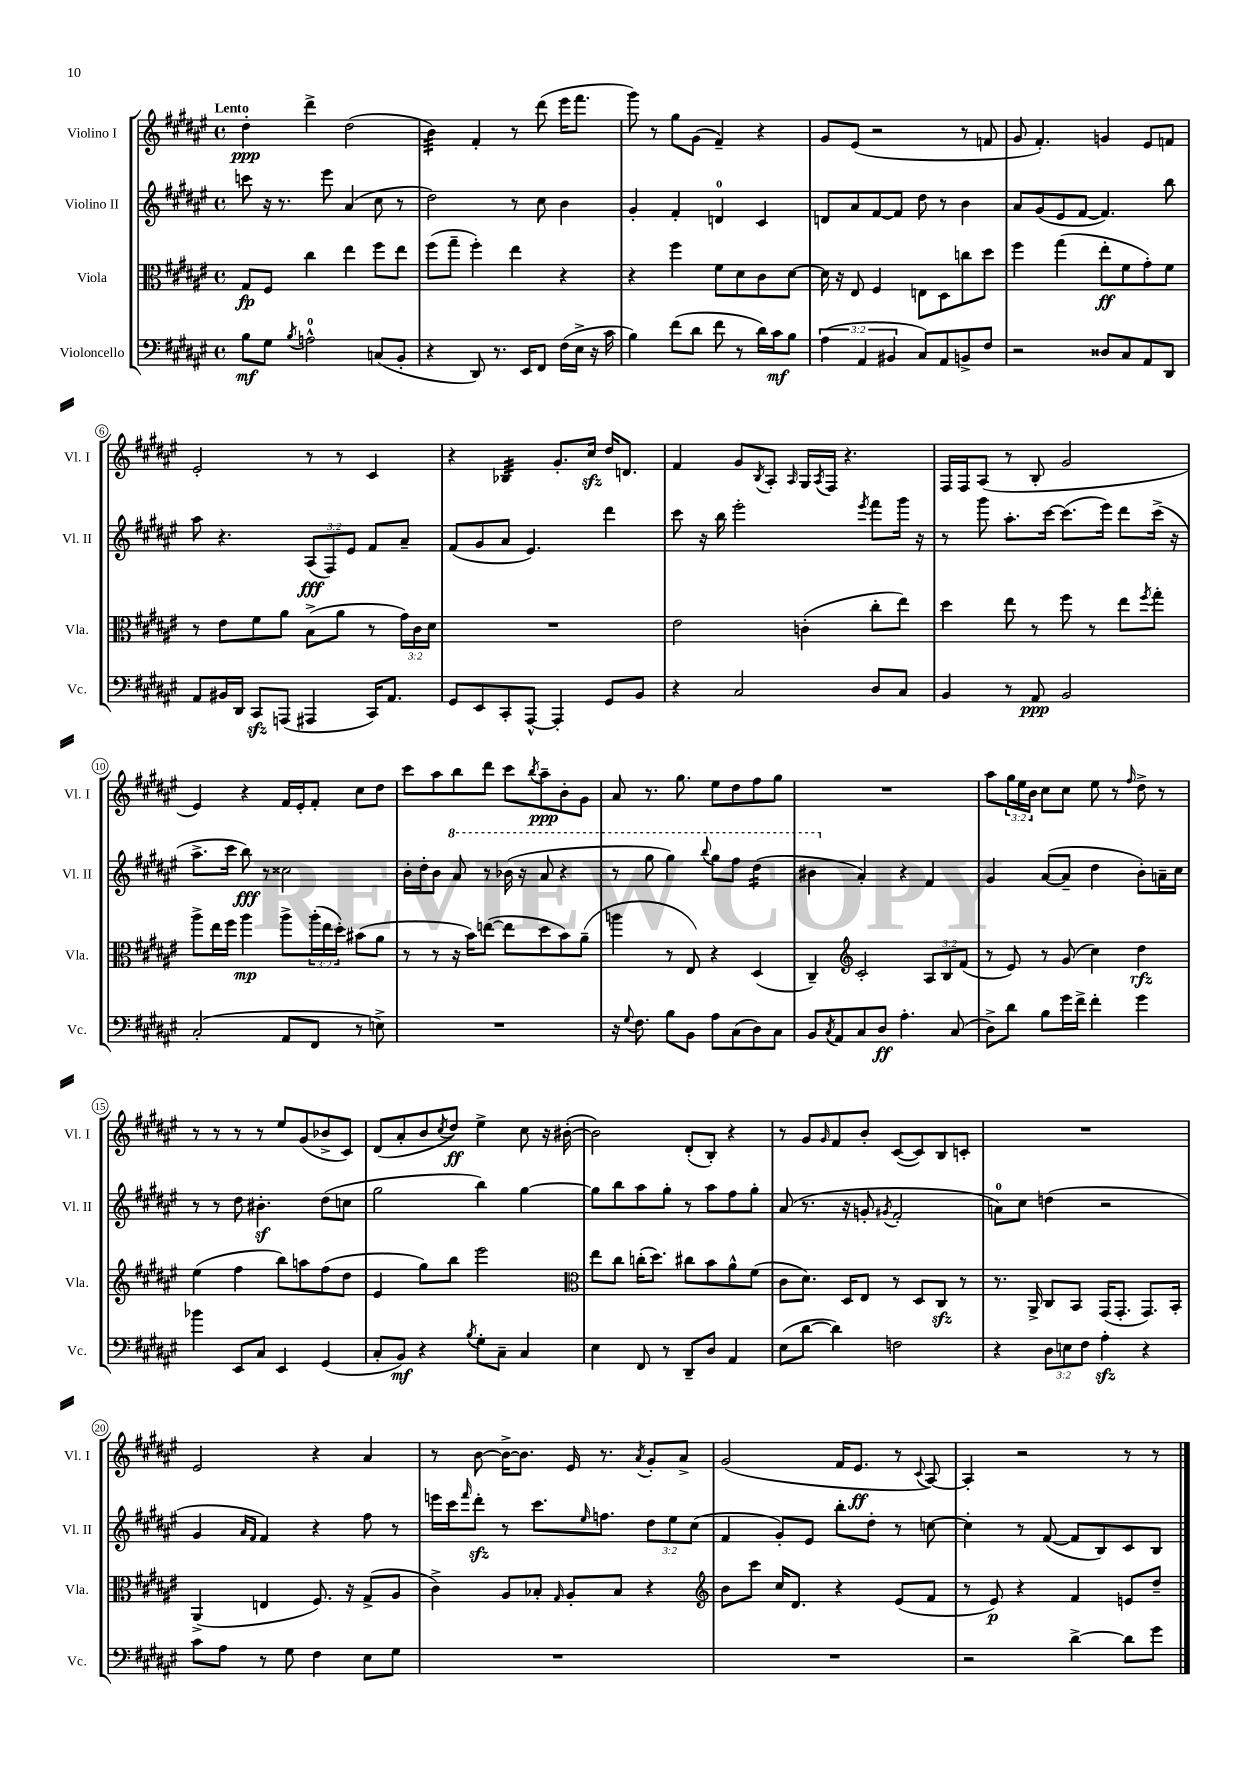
<<
\new StaffGroup <<
\new Staff = "s0" \with { instrumentName = "Violino I" shortInstrumentName = "Vl. I" } {
    \clef treble \key fis \major \defaultTimeSignature \time 4/4 \override Staff.TupletNumber.text = #tuplet-number::calc-fraction-text \tempo "Lento"
    dis''4-.\ppp dis'''4-> dis''2( |
    b'4:32) fis'4-. r8 dis'''8( eis'''16 fis'''8. |
    gis'''8) r8 gis''8 gis'8( fis'4--) r4 |
    gis'8 eis'8( r2 r8 f'8 |
    gis'8 fis'4.-.) g'4 eis'8 f'8 |
    eis'2-. r8 r8 cis'4 |
    r4 bes4:32 gis'8.-. cis''16\sfz dis''16 d'8. |
    fis'4 gis'8 \acciaccatura { b8 } ais8-. \grace { ais16 } gis16 \acciaccatura { ais8 } fis16 r4. |
    fis16 fis16 ais8( r8 b8-. gis'2 |
    eis'4) r4 fis'16 eis'16-. fis'8-. cis''8 dis''8 |
    cis'''8 ais''8 b''8 dis'''8 cis'''8 \acciaccatura { b''8 } ais''8--\ppp b'8-. gis'8 |
    ais'8 r8. gis''8. eis''8 dis''8 fis''8 gis''8 |
    R1 |
    ais''8 \tuplet 3/2 { gis''16 eis''16 b'16 } cis''8 cis''8 eis''8 r8 \grace { fis''16 } dis''8-> r8 |
    r8 r8 r8 r8 eis''8 gis'8( bes'8-> cis'8) |
    dis'8( ais'8-. b'8 \acciaccatura { cis''8 } dis''8\ff) eis''4-> cis''8 r16 bis'16~-.( |
    bis'2) dis'8-.( b8-.) r4 |
    r8 gis'8 \grace { gis'16 } fis'8 b'8-. cis'8~( cis'8) b8 c'8-. |
    R1 |
    eis'2 r4 ais'4 |
    r8 b'8~ b'16~-> b'8. eis'16 r8. \acciaccatura { ais'8 } gis'8-. ais'8-> |
    gis'2( fis'16 eis'8.\ff r8 \appoggiatura { cis'8 } ais8~) |
    ais4-. r2 r8 r8 \bar "|." |
}
\new Staff = "s1" \with { instrumentName = "Violino II" shortInstrumentName = "Vl. II" } {
    \clef treble \key fis \major \defaultTimeSignature \time 4/4 \override Staff.TupletNumber.text = #tuplet-number::calc-fraction-text
    c'''8 r16 r8. eis'''8 ais'4( cis''8 r8 |
    dis''2) r8 cis''8 b'4 |
    gis'4-. fis'4-. d'4-0 cis'4 |
    d'8 ais'8 fis'8~ fis'8 dis''8 r8 b'4 |
    ais'8 gis'8( eis'8 fis'8~ fis'4.) b''8 |
    ais''8 r4. \tuplet 3/2 { ais8\fff( fis8) eis'8 } fis'8 ais'8-- |
    fis'8( gis'8 ais'8 eis'4.) dis'''4 |
    cis'''8 r16 b''16 eis'''2-. \acciaccatura { eis'''8 } fis'''8 gis'''16 r16 |
    r8 gis'''8 ais''8.-. cis'''16~ cis'''8.( eis'''16) dis'''8 cis'''16->( r16 |
    ais''8.-> cis'''16 b''8\fff) r8 cisis''2 |
    b'16-. dis''16-. b'8 \ottava #1 ais''8 r8 bes''16( r16 ais''8 r4 |
    r8 gis'''8 gis'''4) \appoggiatura { b'''8 } gis'''8 fis'''8 dis'''4:16( |
    bis''4 \ottava #0 ais'4-.) r4 fis'4 |
    gis'4 ais'8~( ais'8-- dis''4 b'8-.) a'16-- cis''16 |
    r8 r8 dis''8 bis'4.-.\sf dis''8( c''8 |
    gis''2 b''4) gis''4~ |
    gis''8 b''8 ais''8 gis''8-. r8 ais''8 fis''8 gis''8-. |
    ais'8( r8. r16 g'8-. \acciaccatura { gis'8 } fis'2-. |
    a'8-0) cis''8 d''4( r2 |
    gis'4 \grace { ais'16 fis'16 } fis'4) r4 fis''8 r8 |
    e'''16 cis'''16 \grace { fis'''16 } dis'''8-.\sfz r8 cis'''8. \grace { eis''16 } f''8. \tuplet 3/2 { dis''8 eis''8 cis''8( } |
    fis'4 gis'8-.) eis'8 b''8-. dis''8-. r8 c''8~ |
    c''4-. r8 fis'8~( fis'8 b8) cis'8 b8 \bar "|." |
}
\new Staff = "s2" \with { instrumentName = "Viola" shortInstrumentName = "Vla." } {
    \clef alto \key fis \major \defaultTimeSignature \time 4/4 \override Staff.TupletNumber.text = #tuplet-number::calc-fraction-text
    gis8\fp fis8 cis''4 eis''4 fis''8 eis''8 |
    fis''8( gis''8-- fis''4-.) eis''4 r4 |
    r4 fis''4 fis'8 dis'8 cis'8 dis'8~ |
    dis'16 r16 eis8 fis4 e8 dis8 c''8 dis''8 |
    fis''4 gis''4( eis''8-.\ff fis'8 gis'8-.) fis'8 |
    r8 eis'8 fis'8 ais'8 b8->( ais'8 r8 \tuplet 3/2 { gis'16) cis'16 dis'16 } |
    R1 |
    eis'2 c'4-.( cis''8-. eis''8) |
    dis''4 eis''8 r8 fis''8 r8 eis''8 \acciaccatura { fis''8 } gis''8-. |
    ais''8-> eis''16 fis''16 ais''4\mp ais''8-> \tuplet 3/2 { ais''16-.( eis''16 dis''16-.) } bis'8( ais'8 |
    r8 r8 r16 b'16) e''8~( e''8 dis''8 b'8) ais'8--( |
    a''4 r8 eis8) r4 dis4( |
    cis4--) \clef treble cis'2-. \tuplet 3/2 { ais8 b8 fis'8( } |
    r8 eis'8) r8 gis'8( cis''4) dis''4\rfz |
    eis''4( fis''4 b''8) a''8 fis''8( dis''8 |
    eis'4 gis''8) b''8 eis'''2 |
    \clef alto eis''8 cis''8 c''16-.( dis''8.) cis''8 b'8 ais'8-^ fis'8( |
    cis'8 dis'8.) dis16 eis8 r8 dis8 cis8\sfz r8 |
    r8. ais,16-> cis8 b,8 gis,16( gis,8.-. gis,8.) b,16-. |
    ais,4->( e4 fis8.) r16 gis8->( ais8 |
    cis'4->) ais8 bes8-. \grace { gis16 } ais8-. bes8 r4 |
    \clef treble b'8 cis'''8 cis''16 dis'8. r4 eis'8( fis'8 |
    r8 eis'8\p) r4 fis'4 e'8 dis''8-- \bar "|." |
}
\new Staff = "s3" \with { instrumentName = "Violoncello" shortInstrumentName = "Vc." } {
    \clef bass \key fis \major \defaultTimeSignature \time 4/4 \override Staff.TupletNumber.text = #tuplet-number::calc-fraction-text
    b8\mf gis8 \acciaccatura { b8 } a2-0-^ c8( b,8-. |
    r4 dis,8) r8. eis,16 fis,8 fis16( eis16-> r16 cis'16 |
    b4) fis'8( dis'8 fis'8 r8 dis'16) cis'16\mf b8 |
    \tuplet 3/2 { ais4( ais,4 bis,4 } cis8) ais,8 b,8-> fis8 |
    r2 disis8 cis8 ais,8 dis,8 |
    ais,8 bis,16 dis,16 cis,8\sfz a,,8( ais,,4 cis,16) ais,8. |
    gis,8 eis,8 cis,8-. ais,,8~-^ ais,,4-. gis,8 b,8 |
    r4 cis2 dis8 cis8 |
    b,4 r8 ais,8\ppp b,2 |
    cis2-.( ais,8 fis,8 r8 e8->) |
    R1 |
    r16 \appoggiatura { gis8 } fis8. b8 b,8 ais8 cis8( dis8) cis8 |
    b,8 \acciaccatura { cis8 } ais,8 cis8 dis8\ff ais4.-. cis8( |
    dis8->) dis'8 b8 gis'16 fis'16-> fis'4-. gis'4 |
    bes'4 eis,8 cis8 eis,4 gis,4( |
    cis8-. b,8\mf) r4 \acciaccatura { b8 } gis8-. cis8-- cis4 |
    eis4 fis,8 r8 dis,8-- dis8 ais,4 |
    eis8( dis'8~ dis'4) f2 |
    r4 \tuplet 3/2 { dis8 e8 fis8 } ais4-.\sfz r4 |
    cis'8 ais8 r8 gis8 fis4 eis8 gis8 |
    R1 |
    R1 |
    r2 dis'4~-> dis'8 gis'8 \bar "|." |
}
>>
>>
\layout { \context { \Score \override BarNumber.stencil = #(make-stencil-circler 0.1 0.3 ly:text-interface::print) } }
